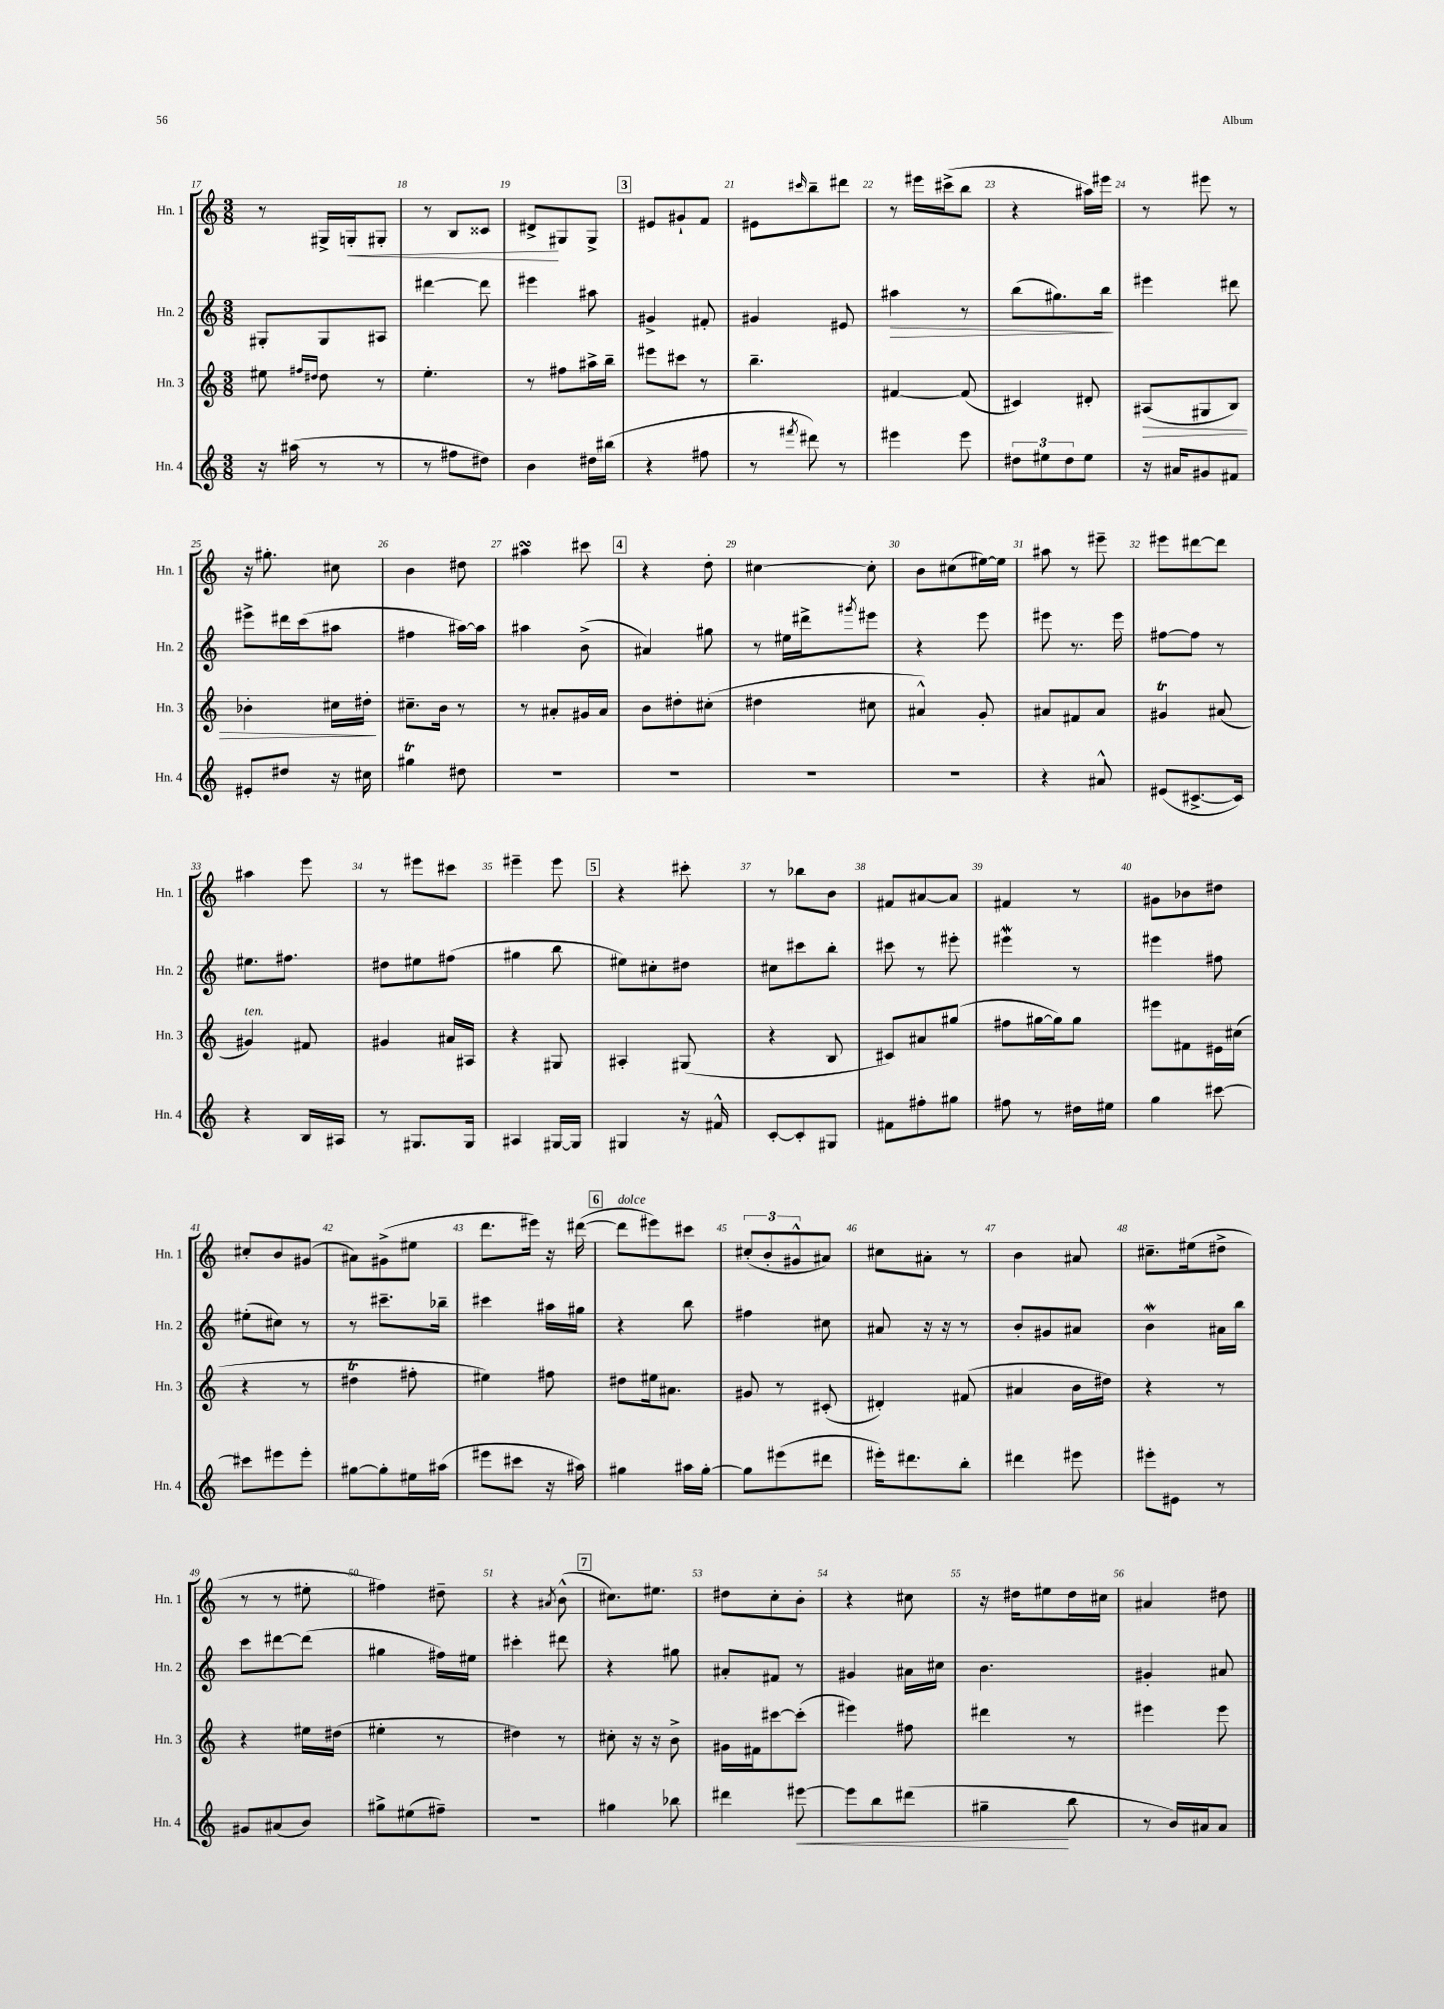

**kern	**dynam	**kern	**dynam	**kern	**dynam	**kern	**dynam
*part4	*part4	*part3	*part3	*part2	*part2	*part1	*part1
*staff4	*staff4	*staff3	*staff3	*staff2	*staff2	*staff1	*staff1
*I"Hn. 4	*	*I"Hn. 3	*	*I"Hn. 2	*	*I"Hn. 1	*
*I'Hn. 4	*	*I'Hn. 3	*	*I'Hn. 2	*	*I'Hn. 1	*
*clefG2	*	*clefG2	*	*clefG2	*	*clefG2	*
*k[]	*	*k[]	*	*k[]	*	*k[]	*
*M3/8	*	*M3/8	*	*M3/8	*	*M3/8	*
=17	=17	=17	=17	=17	=17	=17	=17
16r	.	8ee#X\	.	8G#X'/L	.	8r	.
(16aa#X\	.	.	.	.	.	.	.
.	.	16qqff#X/LL	.	.	.	.	.
.	.	16qqdd#X/JJ	.	.	.	.	.
8r	.	8dd#\	.	8G#/	.	16G#X^/LL	.
!	!	!	!	!	!	!	!LO:HP:b
.	.	.	.	.	.	16Gn'/J	<
8r	.	8r	.	8A#X/J	.	8G#X'/J	.
=18	=18	=18	=18	=18	=18	=18	=18
8r	.	4.ee'\	.	[4ddd#X\	.	8r	.
8ff#X\L	.	.	.	.	.	8B/L	.
8dd#X\J)	.	.	.	8ddd#\]	.	8c##X/J	.
=19	=19	=19	=19	=19	=19	=19	=19
4b\	.	8r	.	4eee#X\	.	8d#X^/L	.
.	.	8ff#X\L	.	.	.	8G#X/	[
16dd#X\LL	.	16aa#X^\L	.	8aa#X\	.	8G#^/J	.
(16bb#X\JJ	.	16bb~\JJ	.	.	.	.	.
!!LO:REH:place=s1:t=3
=20	=20	=20	=20	=20	=20	=20	=20
4r	.	8eee#X\L	.	4g#X^/	.	8e#X/L	.
.	.	8ccc#X\J	.	.	.	8g#X`/	.
8ff#X\	.	8r	.	8f#X'/	.	8f/J	.
=21	=21	=21	=21	=21	=21	=21	=21
8r	.	4.bb~\	.	4g#X/	.	8e#X\L	.
8qfff#X/	.	.	.	.	.	16qqccc#X/	.
8ddd#X\)	.	.	.	.	.	8bb~\	.
8r	.	.	.	8e#X/	.	8ddd#X\J	.
=22	=22	=22	=22	=22	=22	=22	=22
!	!	!	!	!	!LO:HP:b	!	!
4eee#X\	.	[4f#X/	.	4aa#X\	>	8r	.
.	.	.	.	.	.	16eee#X\LL	.
.	.	.	.	.	.	(16ccc#X^\J	.
8eee#\	.	(8f#/]	.	8r	.	8bb\J	.
=23	=23	=23	=23	=23	=23	=23	=23
12dd#X\L	.	4c#X/)	.	(8bb\L	.	4r	.
12ee#X\	.	.	.	.	.	.	.
.	.	.	.	8.gg#X\)	.	.	.
12dd#\	.	.	.	.	.	.	.
8ee#\J	.	8d#X'/	.	.	.	16aa#X\LL)	.
.	.	.	.	16bb\Jk	.	16eee#X\JJ	.
.	.	.	.	.	]	.	.
=24	=24	=24	=24	=24	=24	=24	=24
!	!	!	!LO:HP:b	!	!	!	!
16r	.	(8A#X/L	>	4eee#X\	.	8r	.
16a#X/KL	.	.	.	.	.	.	.
8g#X/	.	8G#X/	.	.	.	8eee#X\	.
8f#X/J	.	8B/J)	.	8ddd#X\	.	8r	.
!!LO:LB:g=z
=25	=25	=25	=25	=25	=25	=25	=25
8e#X'/L	.	4b-X'\	.	8eee#X^\L	.	16r	.
.	.	.	.	.	.	8.gg#X'\	.
8dd#X/J	.	.	.	16ddd#X\L	.	.	.
.	.	.	.	(16ccc\J	.	.	.
16r	.	16cc#X\LL	.	8aa#X\J	.	8cc#X\	.
16cc#X\	.	16dd#X'\JJ	.	.	.	.	.
.	.	.	]	.	.	.	.
=26	=26	=26	=26	=26	=26	=26	=26
4gg#Xt\	.	8.cc#X~\L	.	4ff#X\	.	4b\	.
.	.	16b\Jk	.	.	.	.	.
8dd#X\	.	8r	.	[16aa#X\LL)	.	8dd#X\	.
.	.	.	.	16aa#\JJ]	.	.	.
=27	=27	=27	=27	=27	=27	=27	=27
4.r	.	8r	.	4aa#X\	.	4aa#XsSsS\	.
.	.	8a#X'/L	.	.	.	.	.
.	.	16g#X/L	.	(8b^\	.	8ccc#X\	.
.	.	16a#/JJ	.	.	.	.	.
!!LO:REH:place=s1:t=4
=28	=28	=28	=28	=28	=28	=28	=28
4.r	.	8b\L	.	4a#X/)	.	4r	.
.	.	8dd#X'\	.	.	.	.	.
.	.	(8cc#X'\J	.	8gg#X\	.	8dd'\	.
=29	=29	=29	=29	=29	=29	=29	=29
4.r	.	4dd#X\	.	8r	.	[4cc#X\	.
.	.	.	.	16ee#X\LL	.	.	.
.	.	.	.	16ddd#X^\J	.	.	.
.	.	.	.	8qggg#X/	.	.	.
.	.	8cc#X\	.	8eee#X\J	.	8cc#'\]	.
=30	=30	=30	=30	=30	=30	=30	=30
4.r	.	4a#X^^/)	.	4r	.	8b\L	.
.	.	.	.	.	.	(8cc#X\	.
.	.	8g'/	.	8eee\	.	[16ee#X\L)	.
.	.	.	.	.	.	16ee#\JJ]	.
=31	=31	=31	=31	=31	=31	=31	=31
4r	.	8a#X/L	.	8eee#X\	.	8aa#X\	.
.	.	8f#X/	.	8.r	.	8r	.
8a#X^^/	.	8a#/J	.	.	.	8eee#X~\	.
.	.	.	.	16eee#\	.	.	.
=32	=32	=32	=32	=32	=32	=32	=32
(8e#X/L	.	4g#Xt/	.	[8ff#X\L	.	8eee#X\L	.
[8.c#X^/	.	.	.	8ff#\J]	.	[8ddd#X\	.
.	.	(8a#X/	.	8r	.	8ddd#\J]	.
16c#/Jk])	.	.	.	.	.	.	.
!!LO:LB:g=z
=33	=33	=33	=33	=33	=33	=33	=33
!	!	!LO:TX:a:i:t=ten.	!	!	!	!	!
4r	.	4g#X/)	.	8.ee#X\L	.	4aa#X\	.
.	.	.	.	8.ff#X\J	.	.	.
16B/LL	.	8f#X/	.	.	.	8eee\	.
16A#X/JJ	.	.	.	.	.	.	.
=34	=34	=34	=34	=34	=34	=34	=34
8r	.	4g#X/	.	8dd#X\L	.	8r	.
8.G#X/L	.	.	.	8ee#X\	.	8eee#X\L	.
.	.	16a#X/LL	.	(8ff#X\J	.	8ccc#X\J	.
16G#/Jk	.	16A#X/JJ	.	.	.	.	.
=35	=35	=35	=35	=35	=35	=35	=35
4A#X/	.	4r	.	4gg#X\	.	4eee#X~\	.
[16G#X/LL	.	8G#X/	.	8bb\	.	8eee#\	.
16G#/JJ]	.	.	.	.	.	.	.
!!LO:REH:place=s1:t=5
=36	=36	=36	=36	=36	=36	=36	=36
4G#X/	.	4A#X'/	.	8ee#X\L)	.	4r	.
.	.	.	.	8cc#X'\	.	.	.
16r	.	(8G#X/	.	8dd#X\J	.	8ccc#X'\	.
16f#X^^/	.	.	.	.	.	.	.
=37	=37	=37	=37	=37	=37	=37	=37
[8c'/L	.	4r	.	8cc#X\L	.	8r	.
8c'/]	.	.	.	8ccc#X\	.	8bb-X\L	.
8G#X/J	.	8B/	.	8bb'\J	.	8b\J	.
=38	=38	=38	=38	=38	=38	=38	=38
8f#X\L	.	8c#X/L)	.	8ccc#X\	.	8f#X/L	.
8ff#X'\	.	8a#X/	.	8r	.	[8a#X/	.
8gg#X\J	.	(8gg#X/J	.	8eee#X'\	.	8a#/J]	.
=39	=39	=39	=39	=39	=39	=39	=39
8ff#X\	.	8ff#X\L	.	4eee#XW\	.	4f#X/	.
8r	.	[16gg#X\L	.	.	.	.	.
.	.	16gg#\J])	.	.	.	.	.
16dd#X\LL	.	8gg#\J	.	8r	.	8r	.
16ee#X\JJ	.	.	.	.	.	.	.
=40	=40	=40	=40	=40	=40	=40	=40
4gg\	.	8eee#X\L	.	4eee#X\	.	8g#X\L	.
.	.	8f#X\	.	.	.	8b-X\	.
[8ccc#X\	.	16e#X\L	.	8ff#X\	.	8dd#X\J	.
.	.	(16cc#X\JJ	.	.	.	.	.
!!LO:LB:g=z
=41	=41	=41	=41	=41	=41	=41	=41
8ccc#X\L]	.	4r	.	(8ee#X'\L	.	8cc#X'/L	.
8eee#X\	.	.	.	8cc#X\J)	.	8b/	.
8eee#'\J	.	8r	.	8r	.	(8g#X/J	.
=42	=42	=42	=42	=42	=42	=42	=42
[8gg#X\L	.	4dd#Xt\	.	8r	.	8a#X\L)	.
8gg#'\]	.	.	.	8.ccc#X~\L	.	(8g#X^\	.
16ee#X\L	.	8ff#X'\	.	.	.	8ee#X\J	.
(16aa#X\JJ	.	.	.	16bb-X~\Jk	.	.	.
=43	=43	=43	=43	=43	=43	=43	=43
8eee#X\L	.	4ee#X\)	.	4ccc#X\	.	8.ddd\L	.
8ccc#X\J	.	.	.	.	.	.	.
.	.	.	.	.	.	16eee#X\Jk)	.
16r	.	8ff#X\	.	16aa#X\LL	.	16r	.
16aa#X\)	.	.	.	16gg#X\JJ	.	([16ddd#X\	.
!!LO:REH:place=s1:t=6
=44	=44	=44	=44	=44	=44	=44	=44
!	!	!	!	!	!	!LO:TX:a:i:t=dolce	!
4gg#X\	.	8dd#X\L	.	4r	.	8ddd#\L]	.
.	.	16ee#X\k	.	.	.	8eee#X\)	.
.	.	8.a#X\J	.	.	.	.	.
16aa#X\LL	.	.	.	8bb\	.	8ccc#X\J	.
[16gg#'\JJ	.	.	.	.	.	.	.
=45	=45	=45	=45	=45	=45	=45	=45
8gg#\L]	.	8g#X/	.	4ff#X\	.	(12cc#X'/L	.
.	.	.	.	.	.	12b'/	.
(8eee#X\	.	8r	.	.	.	.	.
.	.	.	.	.	.	12g#X^^/	.
8ddd#X\J	.	(8c#X'/	.	8cc#X\	.	8a#X/J)	.
=46	=46	=46	=46	=46	=46	=46	=46
16eee#X'\KL)	.	4d#X'/)	.	8a#X/	.	8cc#X\L	.
8.ddd#X\	.	.	.	.	.	.	.
.	.	.	.	16r	.	8a#X'\J	.
.	.	.	.	16r	.	.	.
8bb'\J	.	(8f#X/	.	8r	.	8r	.
=47	=47	=47	=47	=47	=47	=47	=47
4ddd#X\	.	4a#X/	.	8b'/L	.	4b\	.
.	.	.	.	8g#X/	.	.	.
8eee#X\	.	16b\LL	.	8a#X/J	.	8a#X/	.
.	.	16dd#X\JJ)	.	.	.	.	.
=48	=48	=48	=48	=48	=48	=48	=48
8eee#X'\L	.	4r	.	4bW\	.	8.cc#X~\L	.
8e#X\J	.	.	.	.	.	.	.
.	.	.	.	.	.	(16ee#X\k	.
8r	.	8r	.	16a#X\LL	.	8dd#X^\J	.
.	.	.	.	16bb\JJ	.	.	.
!!LO:LB:g=z
=49	=49	=49	=49	=49	=49	=49	=49
8g#X/L	.	4r	.	8ccc\L	.	8r	.
(8a#X/	.	.	.	[8ddd#X\	.	8r	.
8b/J)	.	16ee#X\LL	.	(8ddd#\J]	.	8ee#X'\	.
.	.	(16dd#X\JJ	.	.	.	.	.
=50	=50	=50	=50	=50	=50	=50	=50
8gg#X^\L	.	4ee#X'\	.	4gg#X\	.	4ff#X\)	.
(8ee#X\	.	.	.	.	.	.	.
8ff#X~\J)	.	8r	.	16ff#X\LL)	.	8dd#X~\	.
.	.	.	.	16ee#X\JJ	.	.	.
=51	=51	=51	=51	=51	=51	=51	=51
4.r	.	4dd#X\)	.	4ccc#X'\	.	4r	.
.	.	.	.	.	.	8qa#X/	.
.	.	8r	.	8ddd#X\	.	(8b^^\	.
!!LO:REH:place=s1:t=7
=52	=52	=52	=52	=52	=52	=52	=52
4gg#X\	.	8cc#X'\	.	4r	.	8.cc#X\L)	.
.	.	16r	.	.	.	.	.
.	.	16r	.	.	.	8.ee#X\J	.
8bb-X\	.	8b^\	.	8gg#X\	.	.	.
=53	=53	=53	=53	=53	=53	=53	=53
4ddd#X\	.	16g#X\LL	.	8a#X'/L	.	8dd#X\L	.
.	.	16f#X\J	.	.	.	.	.
.	.	[8ccc#X\	.	8f#X/J	.	8cc'\	.
!	!LO:HP:b	!	!	!	!	!	!
[8eee#X\	<	(8ccc#'\J]	.	8r	.	8b'\J	.
=54	=54	=54	=54	=54	=54	=54	=54
8eee#\L]	.	4eee#X\)	.	4g#X/	.	4r	.
8bb\	.	.	.	.	.	.	.
(8ddd#X\J	.	8ff#X\	.	16a#X\LL	.	8cc#X\	.
.	.	.	.	16cc#X\JJ	.	.	.
=55	=55	=55	=55	=55	=55	=55	=55
4gg#X~\	.	4ddd#X\	.	4.b\	.	16r	.
.	.	.	.	.	.	16dd#X\KL	.
.	.	.	.	.	.	8ee#X\	.
8bb\	[	8r	.	.	.	16dd#\L	.
.	.	.	.	.	.	16cc#X\JJ	.
=56	=56	=56	=56	=56	=56	=56	=56
8r	.	4eee#X\	.	4g#X'/	.	4a#X/	.
16b/LL)	.	.	.	.	.	.	.
16a#X/J	.	.	.	.	.	.	.
8a#/J	.	8eee#\	.	8a#X/	.	8dd#X\	.
==	==	==	==	==	==	==	==
*-	*-	*-	*-	*-	*-	*-	*-
